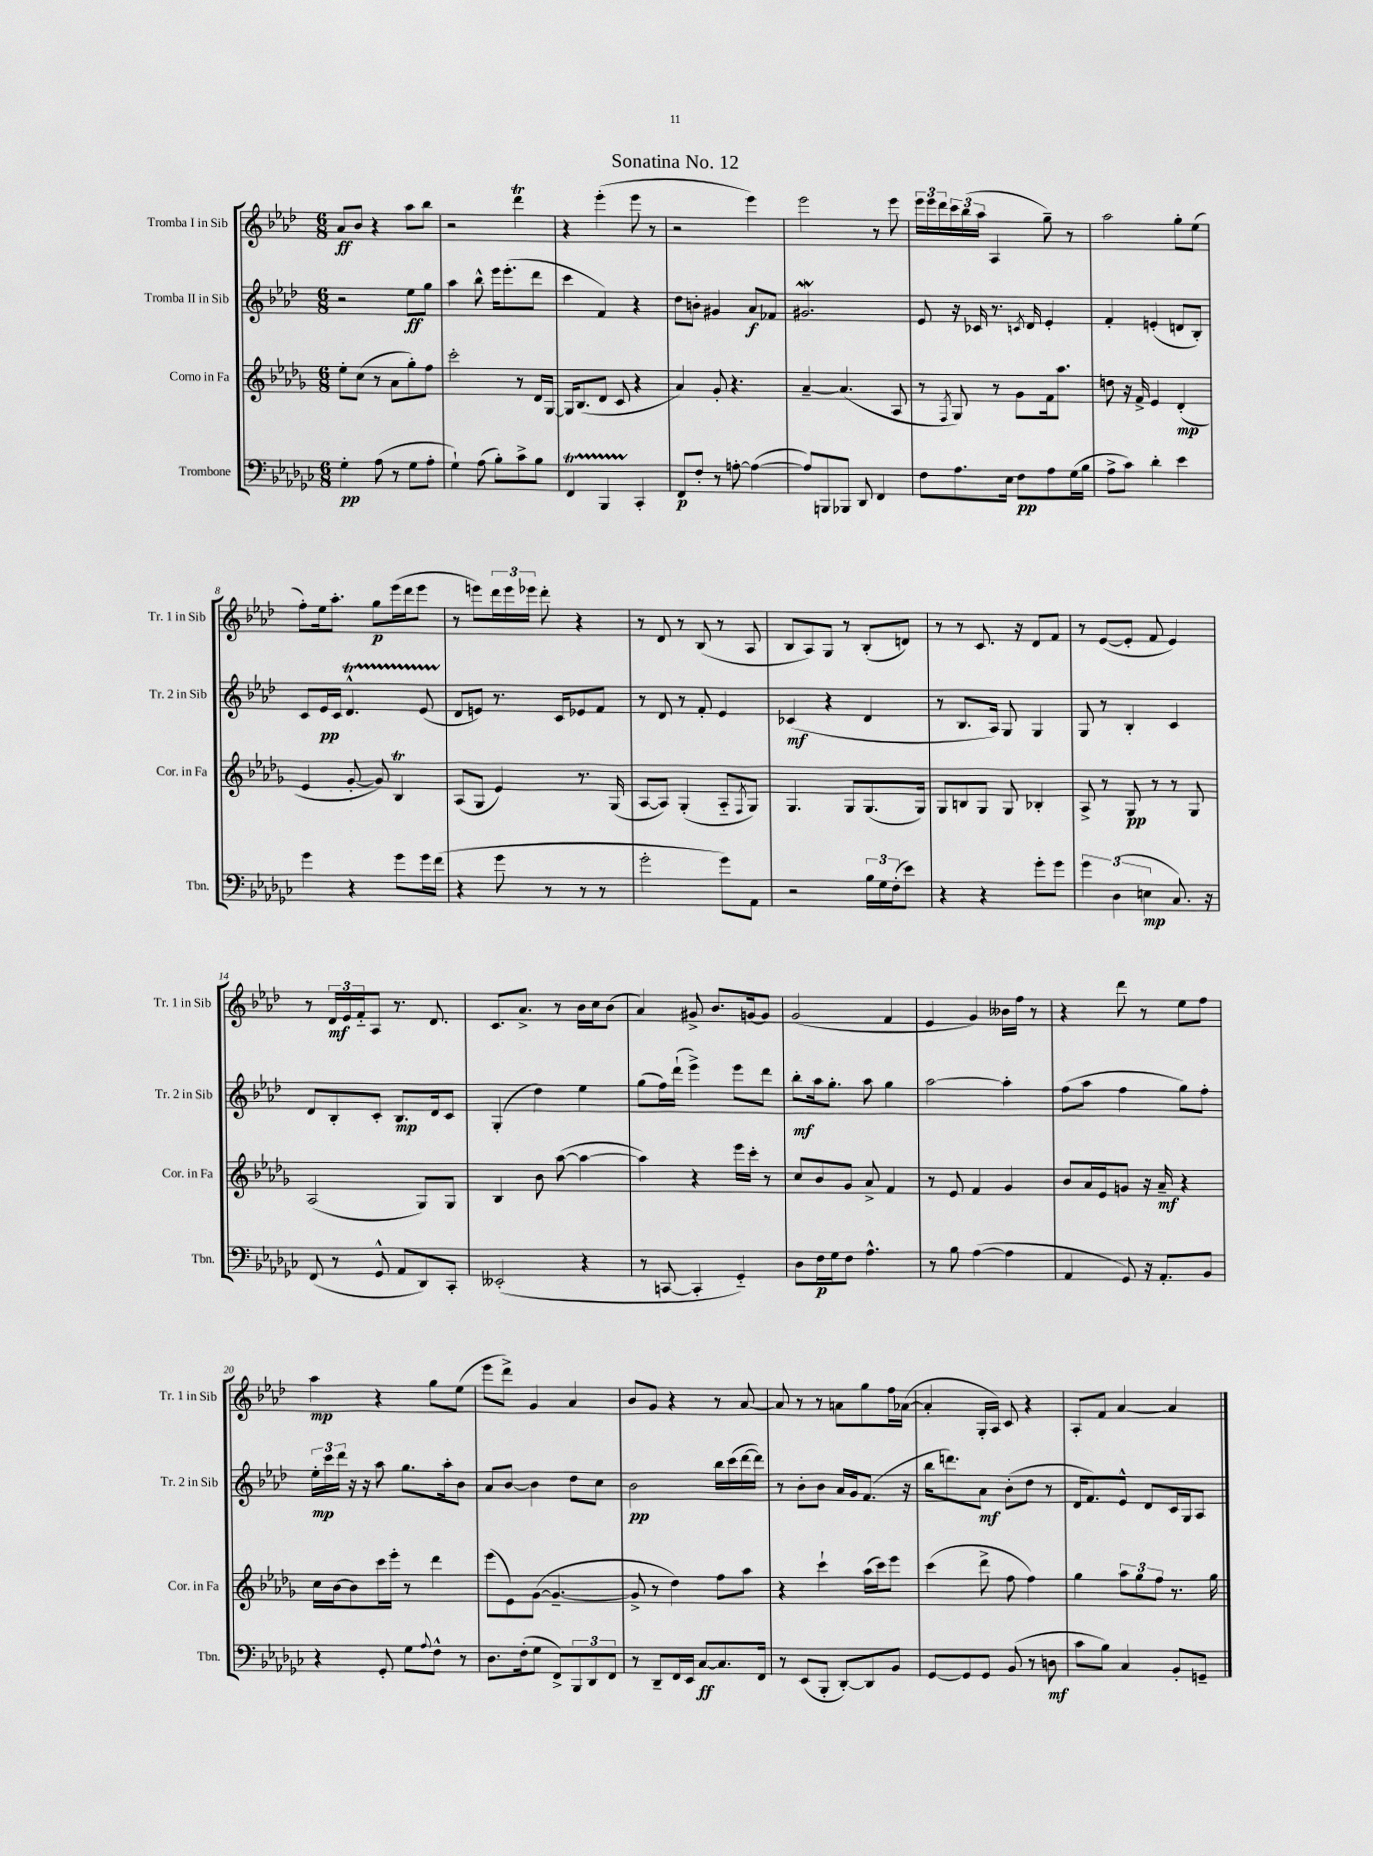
\header { title = "Sonatina No. 12" }
<<
\new StaffGroup <<
\new Staff = "s0" \with { instrumentName = "Tromba I in Sib" shortInstrumentName = "Tr. 1 in Sib" } {
    \clef treble \key aes \major \numericTimeSignature \time 6/8
    aes'8\ff bes'8 r4 aes''8 bes''8 |
    r2 des'''4\trill |
    r4 ees'''4-.( ees'''8 r8 |
    r2 ees'''4) |
    ees'''2 r8 ees'''8 |
    \tuplet 3/2 { ees'''16 ees'''16 des'''16 } \tuplet 3/2 { c'''16 bes''16( aes''16 } aes4 g''8--) r8 |
    aes''2 g''8-. ees''8( |
    f''8-.) ees''16 aes''8.-. g''8\p ees'''16( des'''16 ees'''8 |
    r8 e'''8) \tuplet 3/2 { des'''16 e'''16 ees'''16 } des'''8-. r4 |
    r8 des'8 r8 bes8( r8 aes8 |
    bes8 aes8) g8 r8 bes8-.( d'8) |
    r8 r8 c'8. r16 des'8 f'8 |
    r8 ees'8~( ees'8-. f'8 ees'4) |
    r8 \tuplet 3/2 { des'16\mf ees'16 f'16-_ } aes8 r8. des'8. |
    c'8. aes'8.-> r8 bes'16 c''16 bes'8( |
    aes'4) gis'8-> bes'8. g'16~ g'8 |
    g'2( f'4 |
    ees'4 g'4) beses'16 f''16 r8 |
    r4 des'''8 r8 ees''8 f''8 |
    aes''4\mp r4 g''8 ees''8( |
    ees'''8 des'''8->) g'4 aes'4 |
    bes'8 g'8 r4 r8 aes'8~ |
    aes'8 r8 r8 a'8 g''8 f''16 aes'16~( |
    aes'4-. g16-. aes16) c'8 r4 |
    aes8-. f'8 aes'4~ aes'4 \bar "|." |
}
\new Staff = "s1" \with { instrumentName = "Tromba II in Sib" shortInstrumentName = "Tr. 2 in Sib" } {
    \clef treble \key aes \major \numericTimeSignature \time 6/8
    r2 ees''8\ff g''8 |
    aes''4 bes''8-^ ees'''16 ees'''8.-.( des'''8 |
    c'''4 f'4) r4 |
    des''8 b'8-. gis'4 aes'8\f fes'8 |
    gis'2.\mordent |
    ees'8 r16 ces'16 r8. \acciaccatura { c'8 } des'16 ees'4-. |
    f'4-. e'4-.( d'8 bes8-.) |
    c'8 ees'16\pp c'16 des'4.-^\startTrillSpan ees'8( |
    des'8\stopTrillSpan e'8) r8. c'16 ees'8 f'8 |
    r8 des'8 r8 f'8-. ees'4 |
    ces'4\mf( r4 des'4 |
    r8 bes8. aes16) g8 g4 |
    g8 r8 bes4-. c'4 |
    des'8 bes8-. c'8-. bes8.\mp des'16 c'8 |
    g4-.( des''4) ees''4 |
    g''8( f''16) des'''16-!( ees'''4->) ees'''8 des'''8 |
    bes''8-.\mf aes''16 g''8.-. aes''8 g''4 |
    aes''2~ aes''4-. |
    f''8( aes''8 f''4 g''8) f''8-. |
    \tuplet 3/2 { ees''16-.\mp c'''16 des'''16 } r16 r16 aes''8 g''8. aes''16-. bes'8 |
    aes'8 bes'8~ bes'4 des''8 c''8 |
    bes'2\pp bes''16 c'''16( des'''16~ des'''16) |
    r8 bes'8-. bes'8 aes'16 g'16 f'8.( r16 |
    bes''16 d'''8.) aes'8\mf bes'8-.( des''8 r8 |
    des'16 f'8.) ees'8-^ des'8 c'16 g16 aes8 \bar "|." |
}
\new Staff = "s2" \with { instrumentName = "Corno in Fa" shortInstrumentName = "Cor. in Fa" } {
    \clef treble \key des \major \numericTimeSignature \time 6/8
    ees''8-. c''8( r8 aes'8 ges''8-.) f''8 |
    c'''2-. r8 des'16 ges16~ |
    ges16 bes8.( des'8 c'8 r4 |
    aes'4) ges'8-. r4. |
    aes'4~-- aes'4.( aes8 |
    r8 \acciaccatura { f8 } ges8) r8 ges'8 f'16 aes''8. |
    d''8 r16 f'16-> ees'4 des'4-.\mp( |
    ees'4 ges'8~-. ges'8) bes4\trill |
    aes8( ges8 ees'4) r8. ges16( |
    aes8~ aes8) ges4-.( aes8-_ \acciaccatura { f8 } ges8) |
    ges4. ges8 ges8.( ges16) |
    ges8 b8 ges8 ges8 bes4-. |
    aes8-> r8 ges8\pp r8 r8 ges8 |
    aes2( ges8) ges8 |
    bes4 bes'8 aes''8~( aes''4~ |
    aes''4) r4 ees'''16 c'''16-. r8 |
    c''8 bes'8 ges'8 aes'8-> f'4 |
    r8 ees'8 f'4 ges'4 |
    bes'8 aes'16 ees'16 g'8 r16 aes'16--\mf r4 |
    c''16 bes'16~ bes'8 c'''16 ees'''16-. r8 des'''4 |
    ees'''8( ees'8) ges'8~( ges'4.~-- |
    ges'8-> r8 des''4) f''8 aes''8 |
    r4 c'''4-! aes''16( c'''16) ees'''8 |
    c'''4( des'''8-> f''8 f''4) |
    ges''4 \tuplet 3/2 { aes''8 ges''8 f''8 } r8. ges''16 \bar "|." |
}
\new Staff = "s3" \with { instrumentName = "Trombone" shortInstrumentName = "Tbn." } {
    \clef bass \key ges \major \numericTimeSignature \time 6/8
    ges4-.\pp aes8( r8 ges8 aes8-. |
    ges4-!) aes8( bes8-.) ces'8-> bes8 |
    f,4\startTrillSpan bes,,4 ces,4-.\stopTrillSpan |
    f,8\p f8-. r8 a8~-. a4~( |
    a8) b,,8 bes,,8 des,8 f,4 |
    f8 aes8. ees16 f8\pp aes8 ges16( bes16 |
    aes8-> ces'8) des'4-. ees'4 |
    ges'4 r4 ges'8 ges'16 f'16( |
    r4 ges'8 r8 r8 r8 |
    ges'2-. ges'8) aes,8 |
    r2 \tuplet 3/2 { bes16 ges16 f16-.( } ees'8) |
    r4 r4 ges'8-. ges'8 |
    \tuplet 3/2 { ges'4 des4( e4\mp } ces8.) r16 |
    f,8( r8 ges,8-^ aes,8 des,8) ces,8-. |
    eeses,2-.( r4 |
    r8 c,8~ c,4-. ges,4-_) |
    des8 f16\p ges16 f8 aes4.-^ |
    r8 bes8 aes4~( aes4 |
    aes,4 ges,8) r16 aes,8.-. bes,8 |
    r4 ges,8-. ges8 \appoggiatura { aes8 } f8-^ r8 |
    des8. f16-.( ges8 f,8->) \tuplet 3/2 { bes,,8 des,8 f,8 } |
    r8 des,8-- f,16 ees,16 ces8~\ff ces8. f,16 |
    r8 ees,8( bes,,8-. des,8~-.) des,8 bes,8 |
    ges,8~ ges,8 ges,8 bes,8( r8 d8\mf |
    ces'8 bes8) ces4 bes,8-. g,8-- \bar "|." |
}
>>
>>
